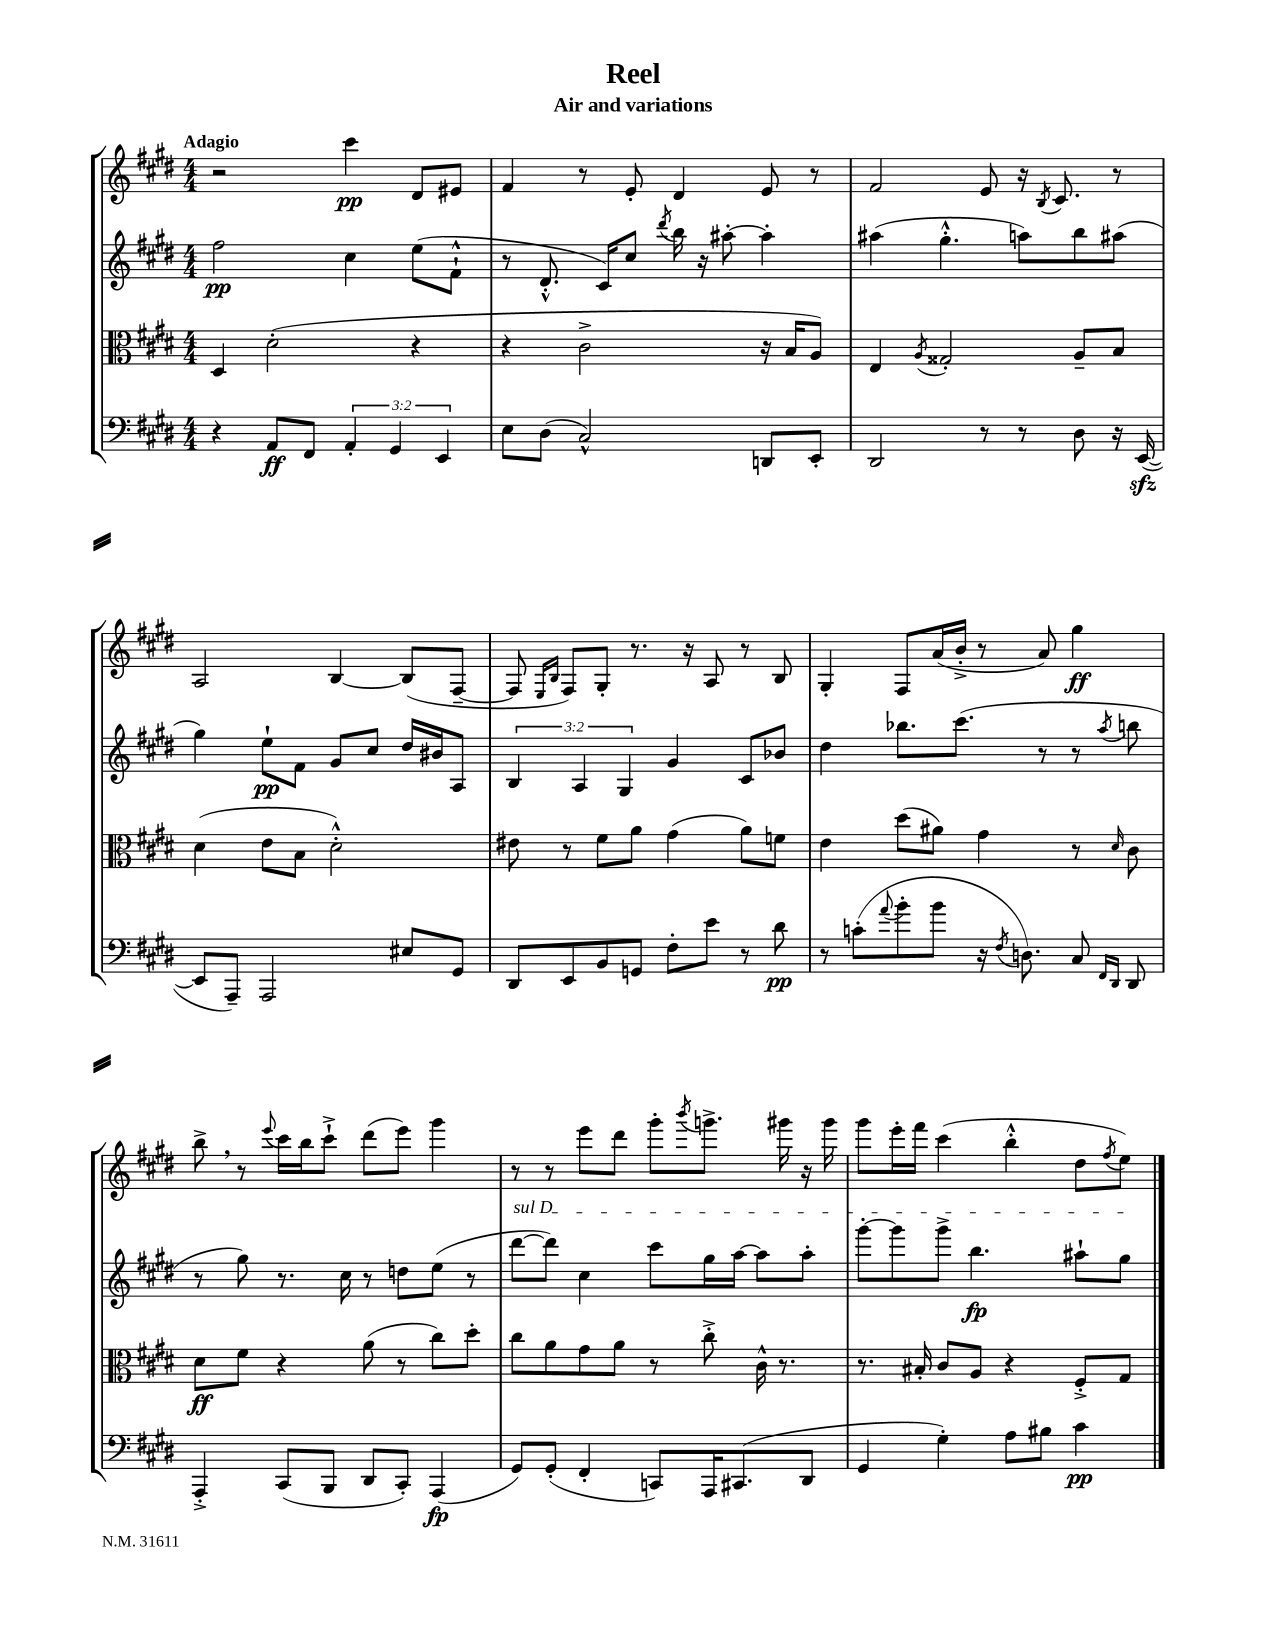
\header { title = "Reel" subtitle = "Air and variations" }
<<
\new StaffGroup <<
\new Staff = "s0" {
    \clef treble \key e \major \numericTimeSignature \time 4/4 \tempo "Adagio"
    r2 cis'''4\pp dis'8 eis'8 |
    fis'4 r8 e'8-. dis'4 e'8 r8 |
    fis'2 e'8 r16 \acciaccatura { b8 } cis'8. r8 |
    a2 b4~ b8( fis8~-- |
    fis8 \grace { e16 b16 } fis8) gis8-. r8. r16 a8 r8 b8 |
    gis4-. fis8 a'16( b'16-.-> r8 a'8) gis''4\ff |
    b''8-> \breathe r8 \appoggiatura { e'''8 } cis'''16 b''16 cis'''8-!-> dis'''8( e'''8) gis'''4 |
    r8 r8 e'''8 dis'''8 gis'''8-. \acciaccatura { b'''8 } g'''8.-> gis'''16 r16 gis'''16 |
    gis'''8 e'''16-. fis'''16 cis'''4( b''4-.-^ dis''8 \acciaccatura { fis''8 } e''8) \bar "|." |
}
\new Staff = "s1" {
    \clef treble \key e \major \numericTimeSignature \time 4/4 \override Staff.TupletNumber.text = #tuplet-number::calc-fraction-text
    fis''2\pp cis''4 e''8( fis'8-!-^ |
    r8 dis'8.-.-^ cis'16) cis''8 \acciaccatura { dis'''8 } b''16 r16 ais''8~-. ais''4-. |
    ais''4( gis''4.-.-^ a''8) b''8 ais''8( |
    gis''4) e''8-!\pp fis'8 gis'8 cis''8 dis''16 bis'16 a8 |
    \tuplet 3/2 { b4 a4 gis4 } gis'4 cis'8 bes'8 |
    dis''4 bes''8. cis'''8.( r8 r8 \acciaccatura { a''8 } b''8 |
    r8 gis''8) r8. cis''16 r8 d''8 e''8( r8 |
    \once \override TextSpanner.bound-details.left.text = \markup { \italic "sul D" } dis'''8~\startTextSpan dis'''8) cis''4 cis'''8 gis''16 a''16~ a''8 a''8-. |
    gis'''8~-. gis'''8 gis'''8-> b''4.\fp ais''8-! gis''8\stopTextSpan \bar "|." |
}
\new Staff = "s2" {
    \clef alto \key e \major \numericTimeSignature \time 4/4
    dis4 dis'2-.( r4 |
    r4 cis'2-> r16 b16 a8) |
    e4 \acciaccatura { a8 } gisis2-. a8-- b8 |
    dis'4( e'8 b8 dis'2-.-^) |
    eis'8 r8 fis'8 a'8 gis'4( a'8) f'8 |
    e'4 dis''8( ais'8) gis'4 r8 \grace { dis'16 } cis'8 |
    dis'8\ff fis'8 r4 a'8( r8 cis''8) dis''8-. |
    cis''8 a'8 gis'8 a'8 r8 cis''8-.-> cis'16-^ r8. |
    r8. bis16-. cis'8 a8 r4 fis8-.-> gis8 \bar "|." |
}
\new Staff = "s3" {
    \clef bass \key e \major \numericTimeSignature \time 4/4 \override Staff.TupletNumber.text = #tuplet-number::calc-fraction-text
    r4 a,8\ff fis,8 \tuplet 3/2 { a,4-. gis,4 e,4 } |
    e8 dis8( cis2-^) d,8 e,8-. |
    dis,2 r8 r8 dis8 r16 e,16~\sfz( |
    e,8 a,,8--) a,,2 eis8 gis,8 |
    dis,8 e,8 b,8 g,8 fis8-. e'8 r8 dis'8\pp |
    r8 c'8-.( \appoggiatura { a'8 } b'8-. b'8 r16 \acciaccatura { fis8 } d8.) cis8 \grace { fis,16 dis,16 } dis,8 |
    a,,4-.-> cis,8( b,,8 dis,8 cis,8-.) a,,4\fp( |
    gis,8) gis,8-.( fis,4-. c,8) a,,16 cis,8.( dis,8 |
    gis,4 gis4-.) a8 bis8 cis'4\pp \bar "|." |
}
>>
>>
\layout { \context { \Score \remove "Bar_number_engraver" } }
